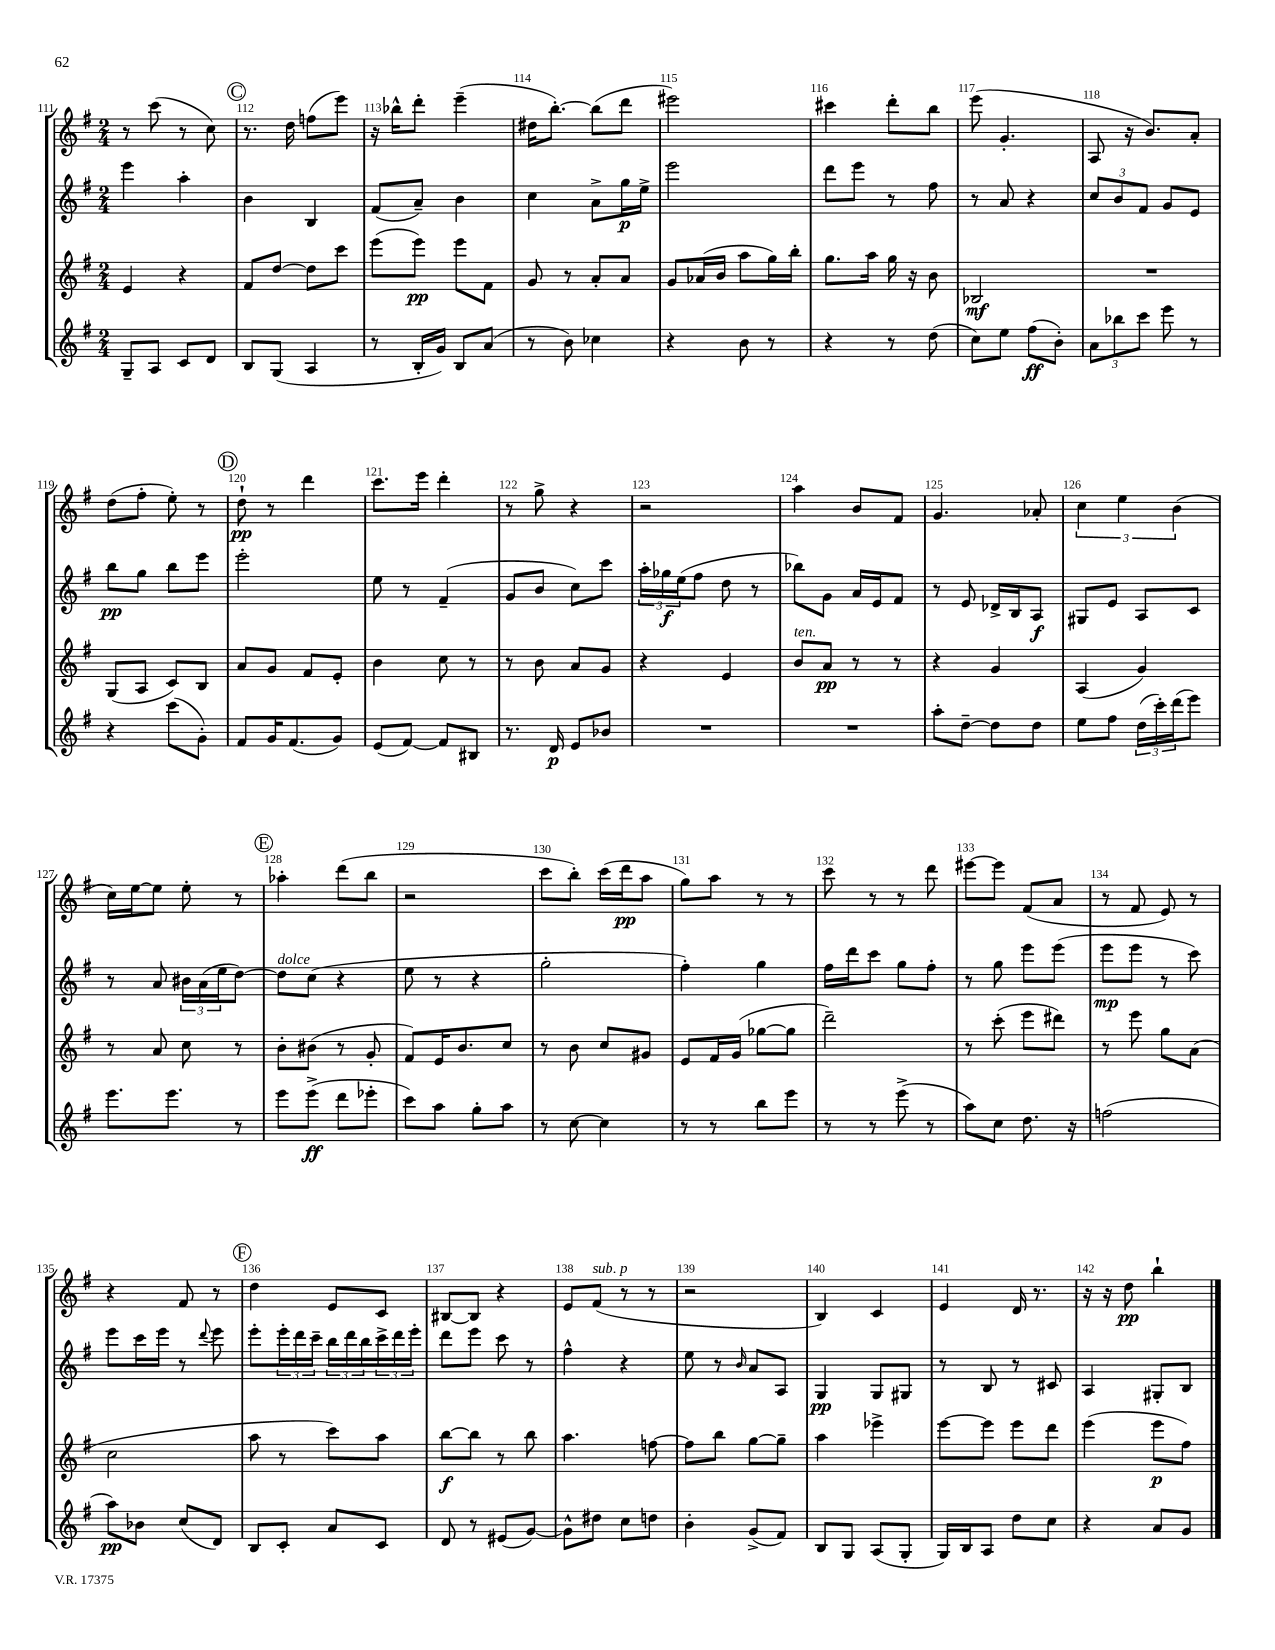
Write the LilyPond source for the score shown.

<<
\new StaffGroup <<
\new Staff = "s0" {
    \clef treble \key g \major \numericTimeSignature \time 2/4
    r8 c'''8( r8 c''8) |
    \mark \markup { \circle "C" } r8. d''16 f''8( e'''8) |
    r16 bes''16-^ d'''8-. e'''4--( |
    dis''16 b''8.~-.) b''8( d'''8 |
    eis'''2) |
    cis'''4 d'''8-. b''8 |
    e'''8( g'4.-. |
    a8 r16 b'8.) a'8-. |
    d''8( fis''8-. e''8-.) r8 |
    \mark \markup { \circle "D" } d''8-!\pp r8 d'''4 |
    c'''8. e'''16 d'''4-. |
    r8 g''8-> r4 |
    r2 |
    a''4 b'8 fis'8 |
    g'4. aes'8-. |
    \tuplet 3/2 { c''4 e''4 b'4( } |
    c''16) e''16~ e''8 e''8-. r8 |
    \mark \markup { \circle "E" } aes''4-. d'''8( b''8 |
    r2 |
    c'''8 b''8-.) c'''16( d'''16\pp a''8 |
    g''8) a''8 r8 r8 |
    c'''8 r8 r8 d'''8 |
    eis'''8~ eis'''8 fis'8( a'8 |
    r8 fis'8 e'8) r8 |
    r4 fis'8 r8 |
    \mark \markup { \circle "F" } d''4 e'8 c'8 |
    bis8~ bis8 r4 |
    e'8 fis'8^\markup { \italic "sub. p" }( r8 r8 |
    r2 |
    b4) c'4 |
    e'4 d'16 r8. |
    r16 r16 d''8\pp b''4-! \bar "|." |
}
\new Staff = "s1" {
    \clef treble \key g \major \numericTimeSignature \time 2/4
    e'''4 a''4-. |
    \mark \markup { \circle "C" } b'4 b4 |
    fis'8( a'8--) b'4 |
    c''4 a'8-> g''16\p e''16-> |
    e'''2 |
    d'''8 e'''8 r8 fis''8 |
    r8 a'8 r4 |
    \tuplet 3/2 { c''8 b'8 fis'8 } g'8 e'8 |
    b''8\pp g''8 b''8 e'''8 |
    \mark \markup { \circle "D" } e'''2-. |
    e''8 r8 fis'4--( |
    g'8 b'8 c''8) c'''8 |
    \tuplet 3/2 { a''16-. ges''16\f e''16( } fis''8 d''8 r8 |
    bes''8) g'8 a'16 e'16 fis'8 |
    r8 e'8 des'16-> b16 a8\f |
    gis8 e'8 a8 c'8 |
    r8 a'8 \tuplet 3/2 { bis'16 a'16( e''16 } d''8~) |
    \mark \markup { \circle "E" } d''8^\markup { \italic "dolce" } c''8( r4 |
    e''8 r8 r4 |
    g''2-. |
    fis''4-.) g''4 |
    fis''16 d'''16 c'''8 g''8 fis''8-. |
    r8 g''8 e'''8 e'''8( |
    e'''8\mp e'''8 r8 c'''8) |
    e'''8 c'''16 e'''16 r8 \appoggiatura { d'''8 } e'''8 |
    \mark \markup { \circle "F" } e'''8-. \tuplet 3/2 { e'''16-. d'''16 c'''16-- } \tuplet 3/2 { b''16 d'''16 b''16 } \tuplet 3/2 { c'''16-> d'''16 e'''16-. } |
    d'''8 e'''8 c'''8 r8 |
    fis''4-^ r4 |
    e''8 r8 \grace { b'16 } a'8 a8 |
    g4\pp g8 gis8 |
    r8 b8 r8 cis'8 |
    a4 gis8-. b8 \bar "|." |
}
\new Staff = "s2" {
    \clef treble \key g \major \numericTimeSignature \time 2/4
    e'4 r4 |
    \mark \markup { \circle "C" } fis'8 d''8~ d''8 c'''8 |
    e'''8( e'''8\pp) e'''8 fis'8 |
    g'8 r8 a'8-. a'8 |
    g'8 aes'16( b'16 a''8 g''16) b''16-. |
    g''8. a''16 g''16 r16 b'8 |
    bes2\mf |
    R2 |
    g8( a8 c'8) b8 |
    \mark \markup { \circle "D" } a'8 g'8 fis'8 e'8-. |
    b'4 c''8 r8 |
    r8 b'8 a'8 g'8 |
    r4 e'4 |
    b'8^\markup { \italic "ten." } a'8\pp r8 r8 |
    r4 g'4 |
    a4( g'4) |
    r8 a'8 c''8 r8 |
    \mark \markup { \circle "E" } b'8-. bis'8( r8 g'8-. |
    fis'8) e'16 b'8. c''8 |
    r8 b'8 c''8 gis'8 |
    e'8 fis'16 g'16( ges''8~ ges''8 |
    d'''2--) |
    r8 c'''8-.( e'''8 dis'''8) |
    r8 e'''8 g''8 a'8( |
    c''2 |
    \mark \markup { \circle "F" } a''8 r8 c'''8) a''8 |
    b''8~\f b''8 r8 b''8 |
    a''4. f''8~ |
    f''8 b''8 g''8~ g''8-- |
    a''4 ees'''4-> |
    e'''8~ e'''8 e'''8 d'''8 |
    e'''4( e'''8\p fis''8) \bar "|." |
}
\new Staff = "s3" {
    \clef treble \key g \major \numericTimeSignature \time 2/4
    g8-- a8 c'8 d'8 |
    \mark \markup { \circle "C" } b8 g8( a4 |
    r8 b16-. g'16) b8 a'8( |
    r8 b'8) ces''4 |
    r4 b'8 r8 |
    r4 r8 d''8( |
    c''8) e''8 fis''8\ff( b'8-.) |
    \tuplet 3/2 { a'8 bes''8 c'''8 } e'''8 r8 |
    r4 c'''8( g'8-.) |
    \mark \markup { \circle "D" } fis'8 g'16 fis'8.( g'8) |
    e'8( fis'8~) fis'8 bis8 |
    r8. d'16\p e'8 bes'8 |
    R2 |
    R2 |
    a''8-. d''8~-- d''8 d''8 |
    e''8 fis''8 \tuplet 3/2 { d''16( c'''16-.) d'''16( } e'''8) |
    e'''8. e'''8. r8 |
    \mark \markup { \circle "E" } e'''8 e'''8->\ff( d'''8 ees'''8-. |
    c'''8) a''8 g''8-. a''8 |
    r8 c''8~ c''4 |
    r8 r8 b''8 e'''8 |
    r8 r8 e'''8->( r8 |
    a''8) c''8 d''8. r16 |
    f''2( |
    a''8\pp) bes'8 c''8( d'8) |
    \mark \markup { \circle "F" } b8 c'8-. a'8 c'8 |
    d'8 r8 eis'8( g'8~) |
    g'8-^ dis''8 c''8 d''8 |
    b'4-. g'8->( fis'8) |
    b8 g8 a8( g8-. |
    g16) b16 a8 d''8 c''8 |
    r4 a'8 g'8 \bar "|." |
}
>>
>>
\layout { \context { \Score currentBarNumber = #111 \override BarNumber.break-visibility = ##(#f #t #t) barNumberVisibility = #all-bar-numbers-visible } }
